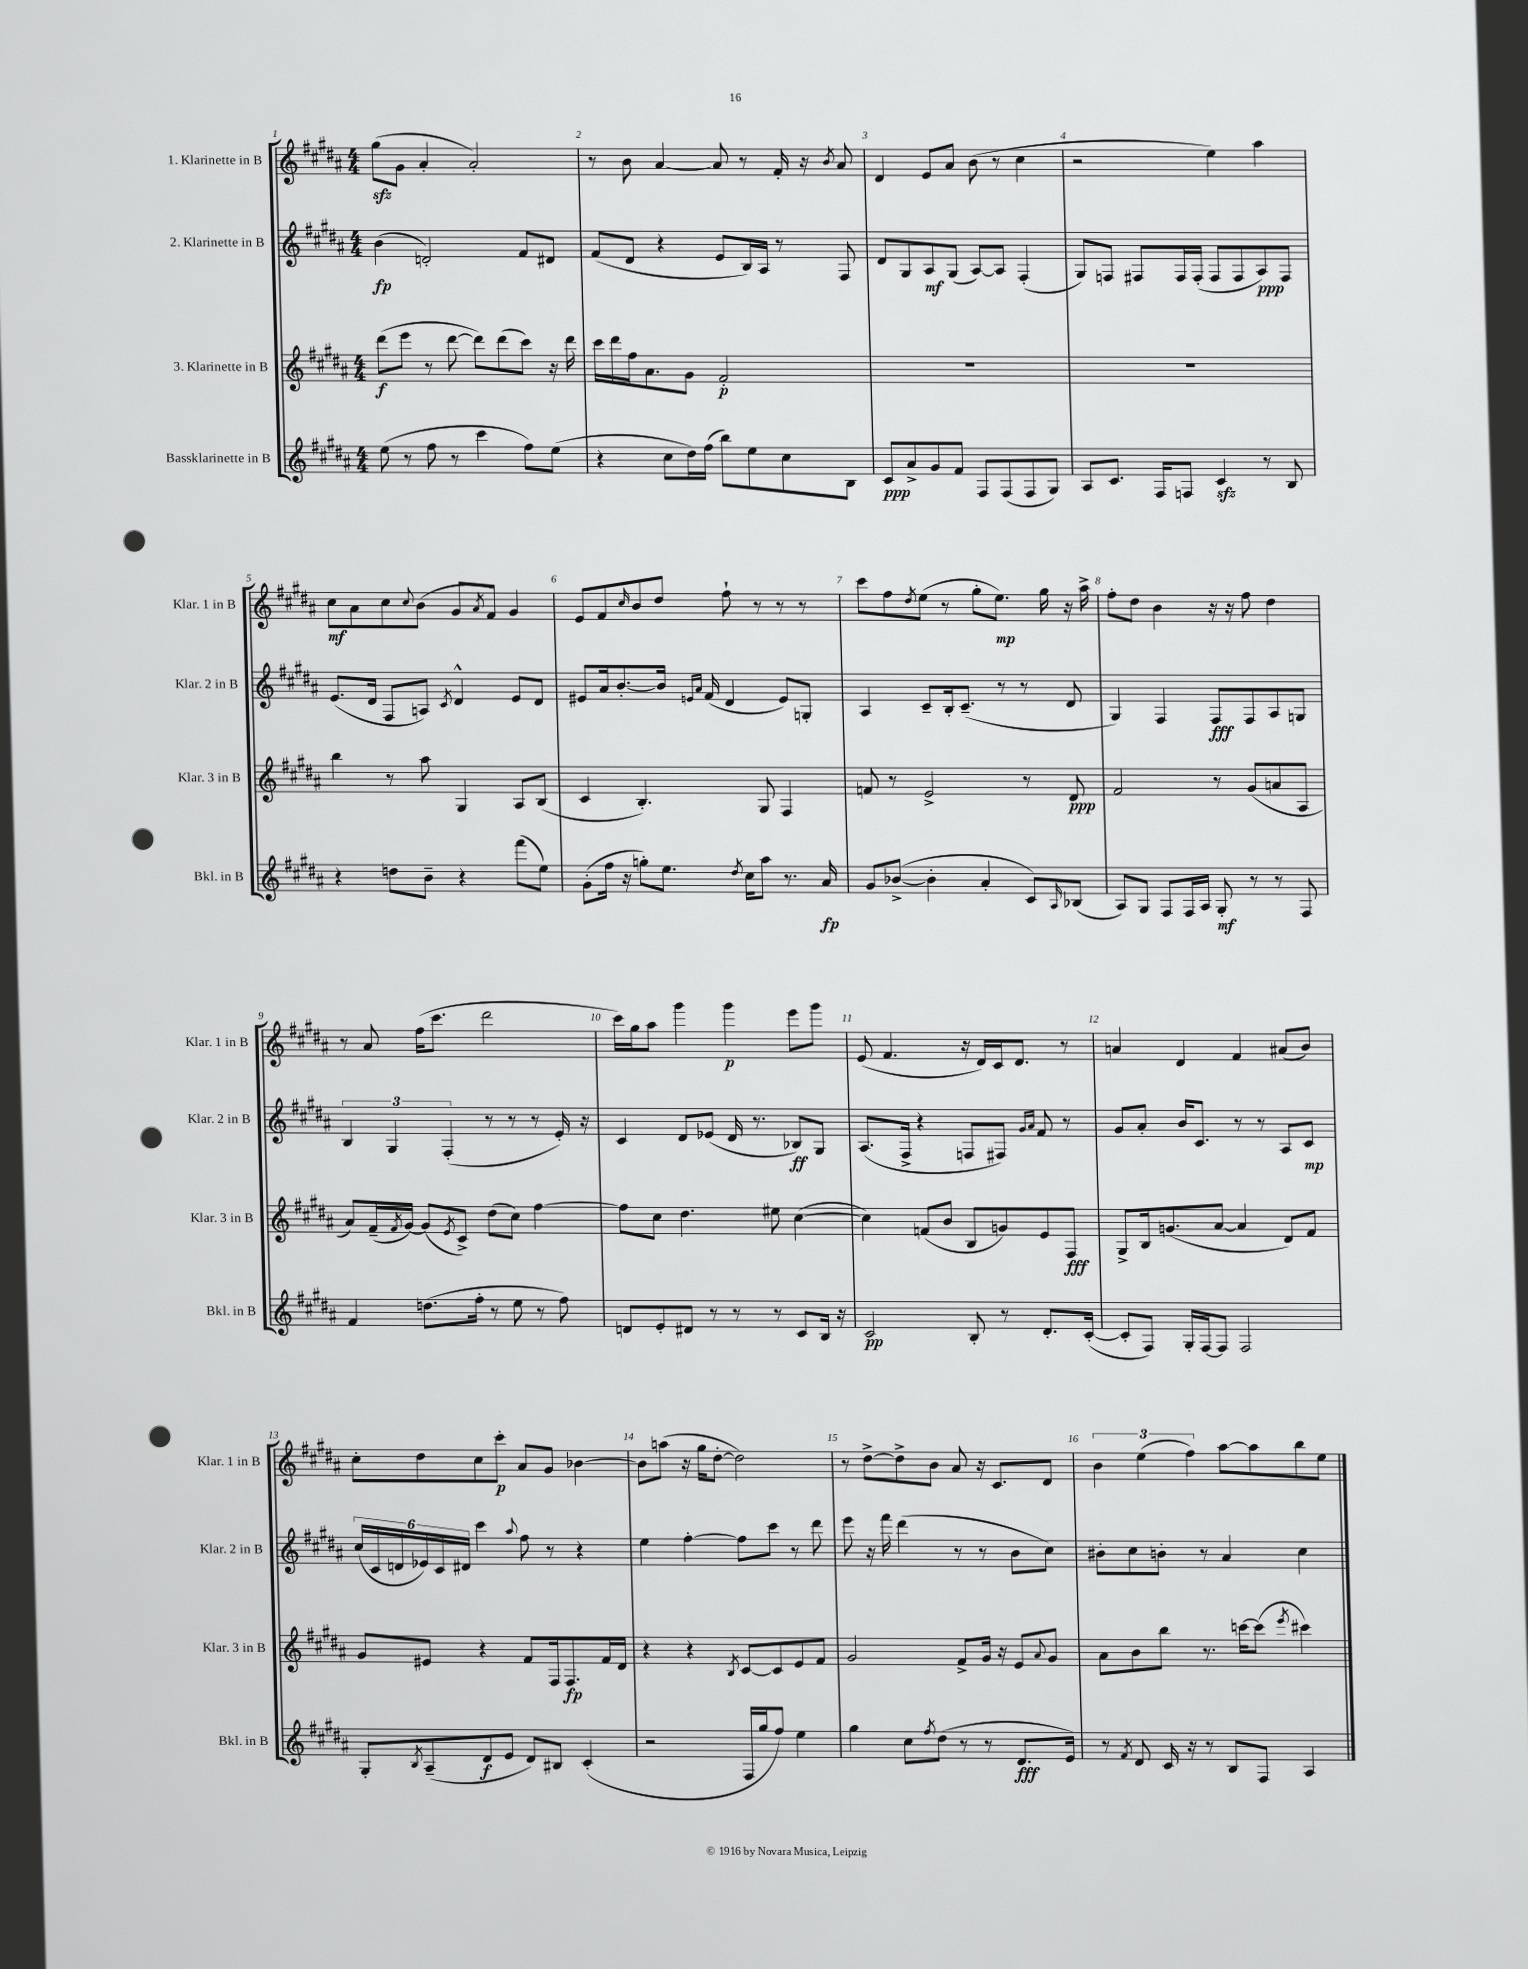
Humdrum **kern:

**kern	**dynam	**kern	**dynam	**kern	**dynam	**kern	**dynam
*part4	*part4	*part3	*part3	*part2	*part2	*part1	*part1
*staff4	*staff4	*staff3	*staff3	*staff2	*staff2	*staff1	*staff1
*I"Bassklarinette in B	*	*I"3. Klarinette in B	*	*I"2. Klarinette in B	*	*I"1. Klarinette in B	*
*I'Bkl. in B	*	*I'Klar. 3 in B	*	*I'Klar. 2 in B	*	*I'Klar. 1 in B	*
*clefG2	*	*clefG2	*	*clefG2	*	*clefG2	*
*k[f#c#g#d#a#]	*	*k[f#c#g#d#a#]	*	*k[f#c#g#d#a#]	*	*k[f#c#g#d#a#]	*
*M4/4	*	*M4/4	*	*M4/4	*	*M4/4	*
=1	=1	=1	=1	=1	=1	=1	=1
(8ee\	.	(8ddd#\L	f	(4b\	fp	(8gg#zz\L	.
8r	.	8eee\J	.	.	.	8g#\J	.
8ff#\	.	8r	.	2dn'/)	.	4a#'/	.
8r	.	[8ddd#\	.	.	.	.	.
4ccc#\	.	8ddd#\L])	.	.	.	2a#'/)	.
.	.	(8ddd#\	.	.	.	.	.
8ff#\L)	.	8ccc#\J)	.	8f#/L	.	.	.
(8ee\J	.	16r	.	8d#X/J	.	.	.
.	.	16ddd#\	.	.	.	.	.
=2	=2	=2	=2	=2	=2	=2	=2
4r	.	16ccc#\LL	.	(8f#/L	.	8r	.
.	.	16ddd#\	.	.	.	.	.
.	.	16ff#\J	.	8d#/J	.	8b\	.
.	.	8.a#\	.	.	.	.	.
8cc#\L	.	.	.	4r	.	[4a#/	.
16dd#\L)	.	8g#\J	.	.	.	.	.
(16ff#\JJ	.	.	.	.	.	.	.
8bb\L)	.	2f#'/	p	8e/L	.	8a#/]	.
8ee\	.	.	.	16B/L)	.	8r	.
.	.	.	.	16A#/JJ	.	.	.
8cc#\	.	.	.	8r	.	16f#'/	.
.	.	.	.	.	.	16r	.
.	.	.	.	.	.	8qb/	.
8B\J	.	.	.	8F#/	.	8a#/	.
=3	=3	=3	=3	=3	=3	=3	=3
8c#/L	ppp	1r	.	8d#/L	.	4d#/	.
8a#^/	.	.	.	8G#/	.	.	.
8g#/	.	.	.	8A#/	mf	8e/L	.
8f#/J	.	.	.	(8G#/J	.	8a#/J	.
8F#/L	.	.	.	[8A#/L)	.	(8b\	.
(8F#/	.	.	.	8A#/J]	.	8r	.
8F#/	.	.	.	(4F#'/	.	4cc#\	.
8G#/J)	.	.	.	.	.	.	.
=4	=4	=4	=4	=4	=4	=4	=4
8A#/L	.	1r	.	8G#/L)	.	2r	.
8.c#/J	.	.	.	8Fn/J	.	.	.
.	.	.	.	8F#X/L	.	.	.
16F#/KL	.	.	.	.	.	.	.
8Fn/J	.	.	.	16F#/L	.	.	.
.	.	.	.	(16F#'/JJ	.	.	.
4c#zz/	.	.	.	8F#/L	.	4ee\)	.
.	.	.	.	8F#/	.	.	.
8r	.	.	.	8A#/)	ppp	4aa#\	.
8B/	.	.	.	8F#/J	.	.	.
!!LO:LB:g=z
=5	=5	=5	=5	=5	=5	=5	=5
4r	.	4bb\	.	(8.e/L	.	8cc#\L	mf
.	.	.	.	.	.	8a#\	.
.	.	.	.	16d#/Jk	.	.	.
8ddn\L	.	8r	.	8F#/L	.	8cc#\	.
.	.	.	.	.	.	8qqcc#/	.
8b~\J	.	8aa#\	.	8An/J)	.	(8b\J	.
.	.	.	.	8qc#/	.	.	.
4r	.	4G#/	.	4d#^^/	.	8g#/L	.
.	.	.	.	.	.	8qa#/	.
.	.	.	.	.	.	8f#/J)	.
(8fff#\L	.	8A#/L	.	8e/L	.	4g#/	.
8ee\J)	.	(8B/J	.	8d#/J	.	.	.
=6	=6	=6	=6	=6	=6	=6	=6
(8g#'\L	.	4c#/	.	8e#X/L	.	8e/L	.
16ff#\Jk	.	.	.	16a#/k	.	8f#/	.
16r	.	.	.	[8.b'/	.	.	.
.	.	.	.	.	.	16qqcc#/	.
8ggn'\L)	.	4.B'/)	.	.	.	8b/	.
8.ee\J	.	.	.	16b/Jk]	.	8dd#/J	.
.	.	.	.	16qqen/LL	.	.	.
.	.	.	.	16qqa#/JJ	.	.	.
.	.	.	.	(16f#/	.	.	.
.	.	.	.	4d#/	.	8ff#`\	.
8qdd#/	.	.	.	.	.	.	.
16cc#\KL	.	.	.	.	.	.	.
8aa#\J	.	8G#/	.	.	.	8r	.
8.r	.	4F#/	.	8e/L)	.	8r	.
.	.	.	.	8Gn'/J	.	8r	.
16a#/	fp	.	.	.	.	.	.
=7	=7	=7	=7	=7	=7	=7	=7
8g#/L	.	8fn/	.	4A#/	.	8ccc#\L	.
([8b-X^/J	.	8r	.	.	.	8ff#\	.
.	.	.	.	.	.	8qdd#/	.
4b-'\]	.	2e^/	.	8c#~/L	.	(8ee\J	.
.	.	.	.	16B'/k	.	8r	.
.	.	.	.	(8.c#~/J	.	.	.
4a#'/	.	.	.	.	.	8gg#'\L	.
.	.	.	.	8r	.	8.ee\J)	mp
8c#/L)	.	8r	.	8r	.	.	.
.	.	.	.	.	.	16gg#\	.
16qqA#/	.	.	.	.	.	.	.
(8B-X/J	.	8d#/	ppp	8d#/	.	16r	.
.	.	.	.	.	.	16aa#^\	.
=8	=8	=8	=8	=8	=8	=8	=8
8A#/L)	.	2f#/	.	4G#/)	.	8ff#'\L	.
8G#/J	.	.	.	.	.	8dd#\J	.
8F#/L	.	.	.	4F#/	.	4b\	.
16F#/L	.	.	.	.	.	.	.
16A#/JJ	.	.	.	.	.	.	.
8G#'/	mf	8r	.	8F#/L	fff	16r	.
.	.	.	.	.	.	16r	.
8r	.	(8g#/L	.	8F#/	.	8ff#\	.
8r	.	8an/	.	8A#/	.	4dd#\	.
8F#/	.	8A#/J	.	8Gn/J	.	.	.
!!LO:LB:g=z
=9	=9	=9	=9	=9	=9	=9	=9
4f#/	.	8a#/L)	.	6B/	.	8r	.
.	.	(16f#~/L	.	.	.	8a#/	.
.	.	.	.	6G#/	.	.	.
.	.	8qf#/	.	.	.	.	.
.	.	[16g#/JJ)	.	.	.	.	.
(8.ddn\L	.	(8g#/L]	.	.	.	(16ff#\KL	.
.	.	.	.	.	.	8.ccc#\J	.
.	.	.	.	(6F#'/	.	.	.
.	.	8qe/	.	.	.	.	.
.	.	8c#^/J)	.	.	.	.	.
16ff#'\Jk	.	.	.	.	.	.	.
8r	.	(8dd#\L	.	8r	.	2ddd#\	.
8ee\	.	8cc#\J)	.	8r	.	.	.
8r	.	[4ff#\	.	8r	.	.	.
8ff#\)	.	.	.	16e'/)	.	.	.
.	.	.	.	16r	.	.	.
=10	=10	=10	=10	=10	=10	=10	=10
8dn/L	.	8ff#\L]	.	4c#/	.	16ccc#\LL)	.
.	.	.	.	.	.	16gg#\J	.
8e'/	.	8cc#\J	.	.	.	8aa#\J	.
8d#X/J	.	4.dd#\	.	8d#/L	.	4ggg#\	.
8r	.	.	.	(8e-X/J	.	.	.
8r	.	.	.	16d#/	.	4ggg#\	p
.	.	.	.	8.r	.	.	.
8r	.	8ee#X\	.	.	.	.	.
8c#/L	.	([4cc#\	.	8B-X/L)	ff	8eee\L	.
16B/Jk	.	.	.	8G#/J	.	8ggg#\J	.
16r	.	.	.	.	.	.	.
=11	=11	=11	=11	=11	=11	=11	=11
2c#/	pp	4cc#\])	.	(8.A#/L	.	(8e/	.
.	.	.	.	.	.	4.f#/	.
.	.	.	.	16F#^/Jk	.	.	.
.	.	(8fn/L	.	4r	.	.	.
.	.	8b/J	.	.	.	.	.
8B'/	.	8B/L	.	8Fn/L	.	16r	.
.	.	.	.	.	.	16d#/LL)	.
8r	.	8gn/)	.	8F#X/J)	.	16c#/J	.
.	.	.	.	.	.	8.d#/J	.
.	.	.	.	16qqg#/LL	.	.	.
.	.	.	.	16qqa#/JJ	.	.	.
8.d#'/L	.	8e/	.	8f#/	.	.	.
.	.	8F#/J	fff	8r	.	8r	.
([16c#'/Jk	.	.	.	.	.	.	.
=12	=12	=12	=12	=12	=12	=12	=12
8c#'/L]	.	8G#^/L	.	8g#/L	.	4an/	.
8F#/J)	.	16B/k	.	8a#'/J	.	.	.
.	.	(8.gn/	.	.	.	.	.
16G#'/LL	.	.	.	16b/KL	.	4d#/	.
[16F#/J	.	.	.	8.c#/J	.	.	.
8F#/J]	.	[8a#/J	.	.	.	.	.
2F#/	.	4a#/]	.	8r	.	4f#/	.
.	.	.	.	8r	.	.	.
.	.	8d#/L)	.	8A#/L	.	(8a#X/L	.
.	.	8f#/J	.	8c#/J	mp	8b/J)	.
!!LO:LB:g=z
=13	=13	=13	=13	=13	=13	=13	=13
8G#'/L	.	8g#/L	.	(24cc#/LL	.	8cc#'\L	.
.	.	.	.	24c#/	.	.	.
.	.	.	.	24dn/	.	.	.
8qB/	.	.	.	.	.	.	.
(8A#~/	.	8e#X/J	.	24e-X/)	.	8dd#\	.
.	.	.	.	24c#/	.	.	.
.	.	.	.	24d#X/JJ	.	.	.
8d#/	f	4r	.	4ccc#\	.	8cc#\	.
8e/J	.	.	.	.	.	8ccc#'\J	p
.	.	.	.	8qqaa#/	.	.	.
8d#/L)	.	8f#/L	.	8ff#\	.	8a#/L	.
8B#X/J	.	16F#/k	.	8r	.	8g#/J	.
.	.	8.F#/	fp	.	.	.	.
(4c#'/	.	.	.	4r	.	[4b-X\	.
.	.	16f#/L	.	.	.	.	.
.	.	16d#/JJ	.	.	.	.	.
=14	=14	=14	=14	=14	=14	=14	=14
2r	.	4r	.	4ee\	.	8b-\L]	.
.	.	.	.	.	.	(8aan\J	.
.	.	4r	.	[4ff#'\	.	16r	.
.	.	.	.	.	.	16gg#\KL	.
.	.	.	.	.	.	[8dd#'\J	.
.	.	8qB/	.	.	.	.	.
16F#/LL	.	[8c#/L	.	8ff#\L]	.	2dd#\])	.
16gg#/J	.	.	.	.	.	.	.
8ff#/J)	.	8c#/]	.	8ccc#\J	.	.	.
4ee\	.	8e/	.	8r	.	.	.
.	.	8f#/J	.	8ddd#\	.	.	.
=15	=15	=15	=15	=15	=15	=15	=15
4gg#\	.	2g#/	.	8eee\	.	8r	.
.	.	.	.	16r	.	[8dd#^\L	.
.	.	.	.	16fff#\	.	.	.
8cc#\L	.	.	.	(4ddd#\	.	8dd#^\]	.
8qff#/	.	.	.	.	.	.	.
(8dd#\J	.	.	.	.	.	8b\J	.
8r	.	8f#^/L	.	8r	.	8a#/	.
8r	.	16g#/Jk	.	8r	.	16r	.
.	.	16r	.	.	.	8.c#/L	.
8.d#/L	fff	8e/L	.	8b\L	.	.	.
.	.	8qqa#/	.	.	.	.	.
.	.	8g#/J	.	8cc#\J)	.	8d#/J	.
16e/Jk)	.	.	.	.	.	.	.
=16	=16	=16	=16	=16	=16	=16	=16
8r	.	8a#\L	.	8b#X'\L	.	6b\	.
8qf#/	.	.	.	.	.	.	.
8d#/	.	8b\	.	8cc#\	.	.	.
.	.	.	.	.	.	(6ee\	.
16c#/	.	8bb\J	.	8bn'\J	.	.	.
16r	.	.	.	.	.	.	.
.	.	.	.	.	.	6ff#\)	.
8r	.	8.r	.	8r	.	.	.
8B/L	.	.	.	4a#/	.	[8aa#\L	.
.	.	[16cccn\KL	.	.	.	.	.
8F#/J	.	(8ccc\J]	.	.	.	8aa#\]	.
.	.	8qeee/	.	.	.	.	.
4A#/	.	4ccc#X\)	.	4cc#\	.	8bb\	.
.	.	.	.	.	.	8ee\J	.
==	==	==	==	==	==	==	==
*-	*-	*-	*-	*-	*-	*-	*-
